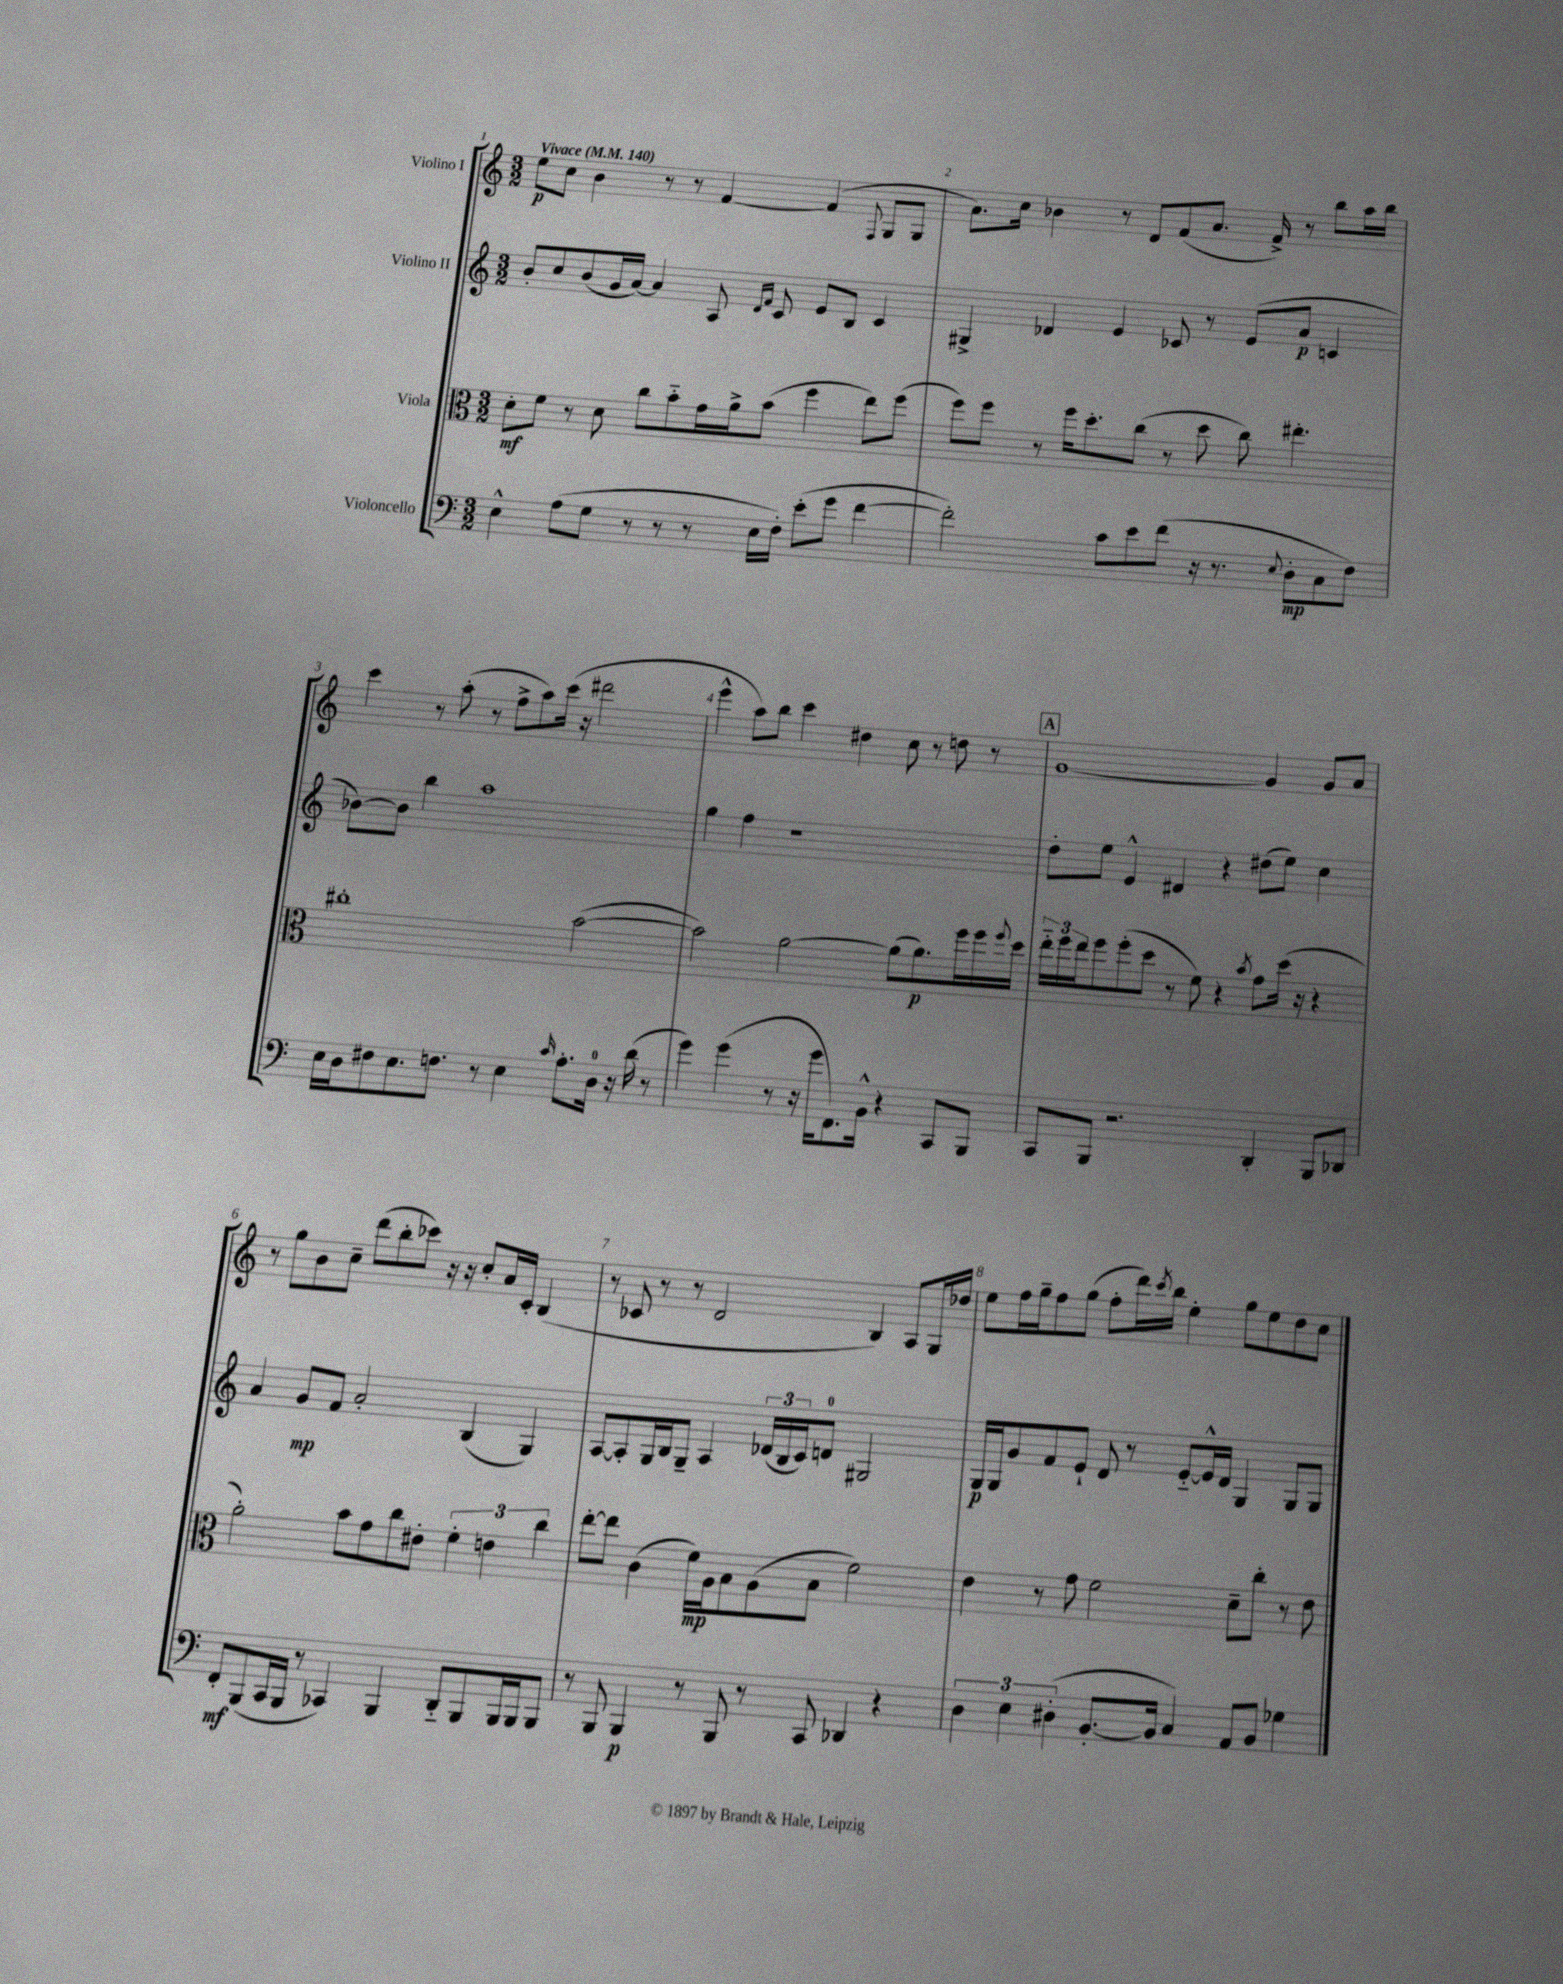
<<
\new StaffGroup <<
\new Staff = "s0" \with { instrumentName = "Violino I" } {
    \clef treble \key c \major \numericTimeSignature \time 3/2 \tempo "Vivace" 4 = 140
    e''8\p c''8 b'4 r8 r8 f'4~ f'4( \appoggiatura { f8 } g8 g8 |
    a'8.) c''16 bes'4 r8 d'8 f'8( a'8. f'16->) r8 b''8 a''16 b''16 |
    c'''4 r8 a''8-.( r8 f''8-> a''8) c'''16( r16 dis'''2 |
    e'''4-^ a''8) b''8 c'''4 dis''4 c''8 r8 d''8 r8 |
    \mark \markup { \box "A" } g'1~ g'4 g'8 a'8 |
    r8 g''8 b'8 c''8-- d'''8( b''8-. ces'''8) r16 r16 c''8-. a'16 c'16-. b4( |
    r8 ces'8 r8 r8 d'2 b4) a8 g16 des''16 |
    e''8 f''16 g''16-- f''8 g''8( f''8-. d'''16) \acciaccatura { c'''8 } b''16 e''4-. g''8 e''8 d''8 c''8 \bar "|." |
}
\new Staff = "s1" \with { instrumentName = "Violino II" } {
    \clef treble \key c \major \numericTimeSignature \time 3/2
    b'8-. c''8 b'8( g'16 a'16~) a'4 a8 \grace { d'16 f'16 } c'8 e'8 b8 c'4 |
    gis4-> des'4 e'4 ces'8 r8 e'8( a'8\p c'4 |
    bes'8~) bes'8 b''4 a''1 |
    g''4 f''4 r1 |
    \mark \markup { \box "A" } d''8-. e''8 e'4-^ dis'4 r4 dis''8( e''8) c''4 |
    a'4 g'8\mp f'8 a'2-. b4( g4) |
    a8~ a8-. g16 b16 g8-- a4 \tuplet 3/2 { des'16( b16 c'16) } d'8-0 gis2 |
    g16\p g16 g'8 f'8 e'8-! d'8 r8 e'8~-_ e'16-^ d'16 g4 g8 g8 \bar "|." |
}
\new Staff = "s2" \with { instrumentName = "Viola" } {
    \clef alto \key c \major \numericTimeSignature \time 3/2
    d'8-.\mf f'8 r8 d'8 c''8 b'8-_ g'16 a'16-> b'8( f''4 e''8) f''8( |
    f''8) f''8 r8 f''16 d''8.-. c''8( r8 d''8 c''8) eis''4.-. |
    cis''1-. b'2~( |
    b'2) a'2~ a'8( a'8.\p) f''16 f''16 \appoggiatura { f''8 } d''16 |
    \mark \markup { \box "A" } \tuplet 3/2 { e''16-_ f''16 e''16 } f''8 f''8-.( d''8 r8 f'8) r4 \acciaccatura { b'8 } g'8 d''16( r16 r4 |
    a'2-.) b'8 g'8 c''8 eis'8-. \tuplet 3/2 { f'4-. e'4 c''4 } |
    e''8~-. e''8 c'4( f'16\mp) a16 b8 a8( b8 f'2) |
    e'4 r8 g'8 f'2 d'8-- c''8-. r8 e'8 \bar "|." |
}
\new Staff = "s3" \with { instrumentName = "Violoncello" } {
    \clef bass \key c \major \numericTimeSignature \time 3/2
    e4-^ a8( g8 r8 r8 r8 e16 f16-.) e'8-.( g'8 f'4~ |
    f'2-.) c'8 e'8 f'8( r16 r8. \appoggiatura { e8 } d8-.\mp c8 f8) |
    e16 d16 fis8 e8. f8. r8 e4 \grace { c'16 } a8.-. d16-0 r16 d'16( r8 |
    g'4) g'4( r8 r16 g'16 f,8.) b,16-^ r4 c,8 b,,8 |
    \mark \markup { \box "A" } c,8 b,,8 r2. d,4-. b,,8 des,8 |
    f,8-.\mf b,,8( c,16 b,,16 r8 ces,4) b,,4 d,8-_ b,,8 b,,16 b,,16 b,,8 |
    r8 b,,8 b,,4\p r8 b,,8 r8 c,8 des,4 r4 |
    \tuplet 3/2 { d4 e4 dis4-.( } b,8.~-. b,16 c4) a,8 b,8 ges4 \bar "|." |
}
>>
>>
\layout { \context { \Score \override BarNumber.break-visibility = ##(#f #t #t) barNumberVisibility = #all-bar-numbers-visible } }
